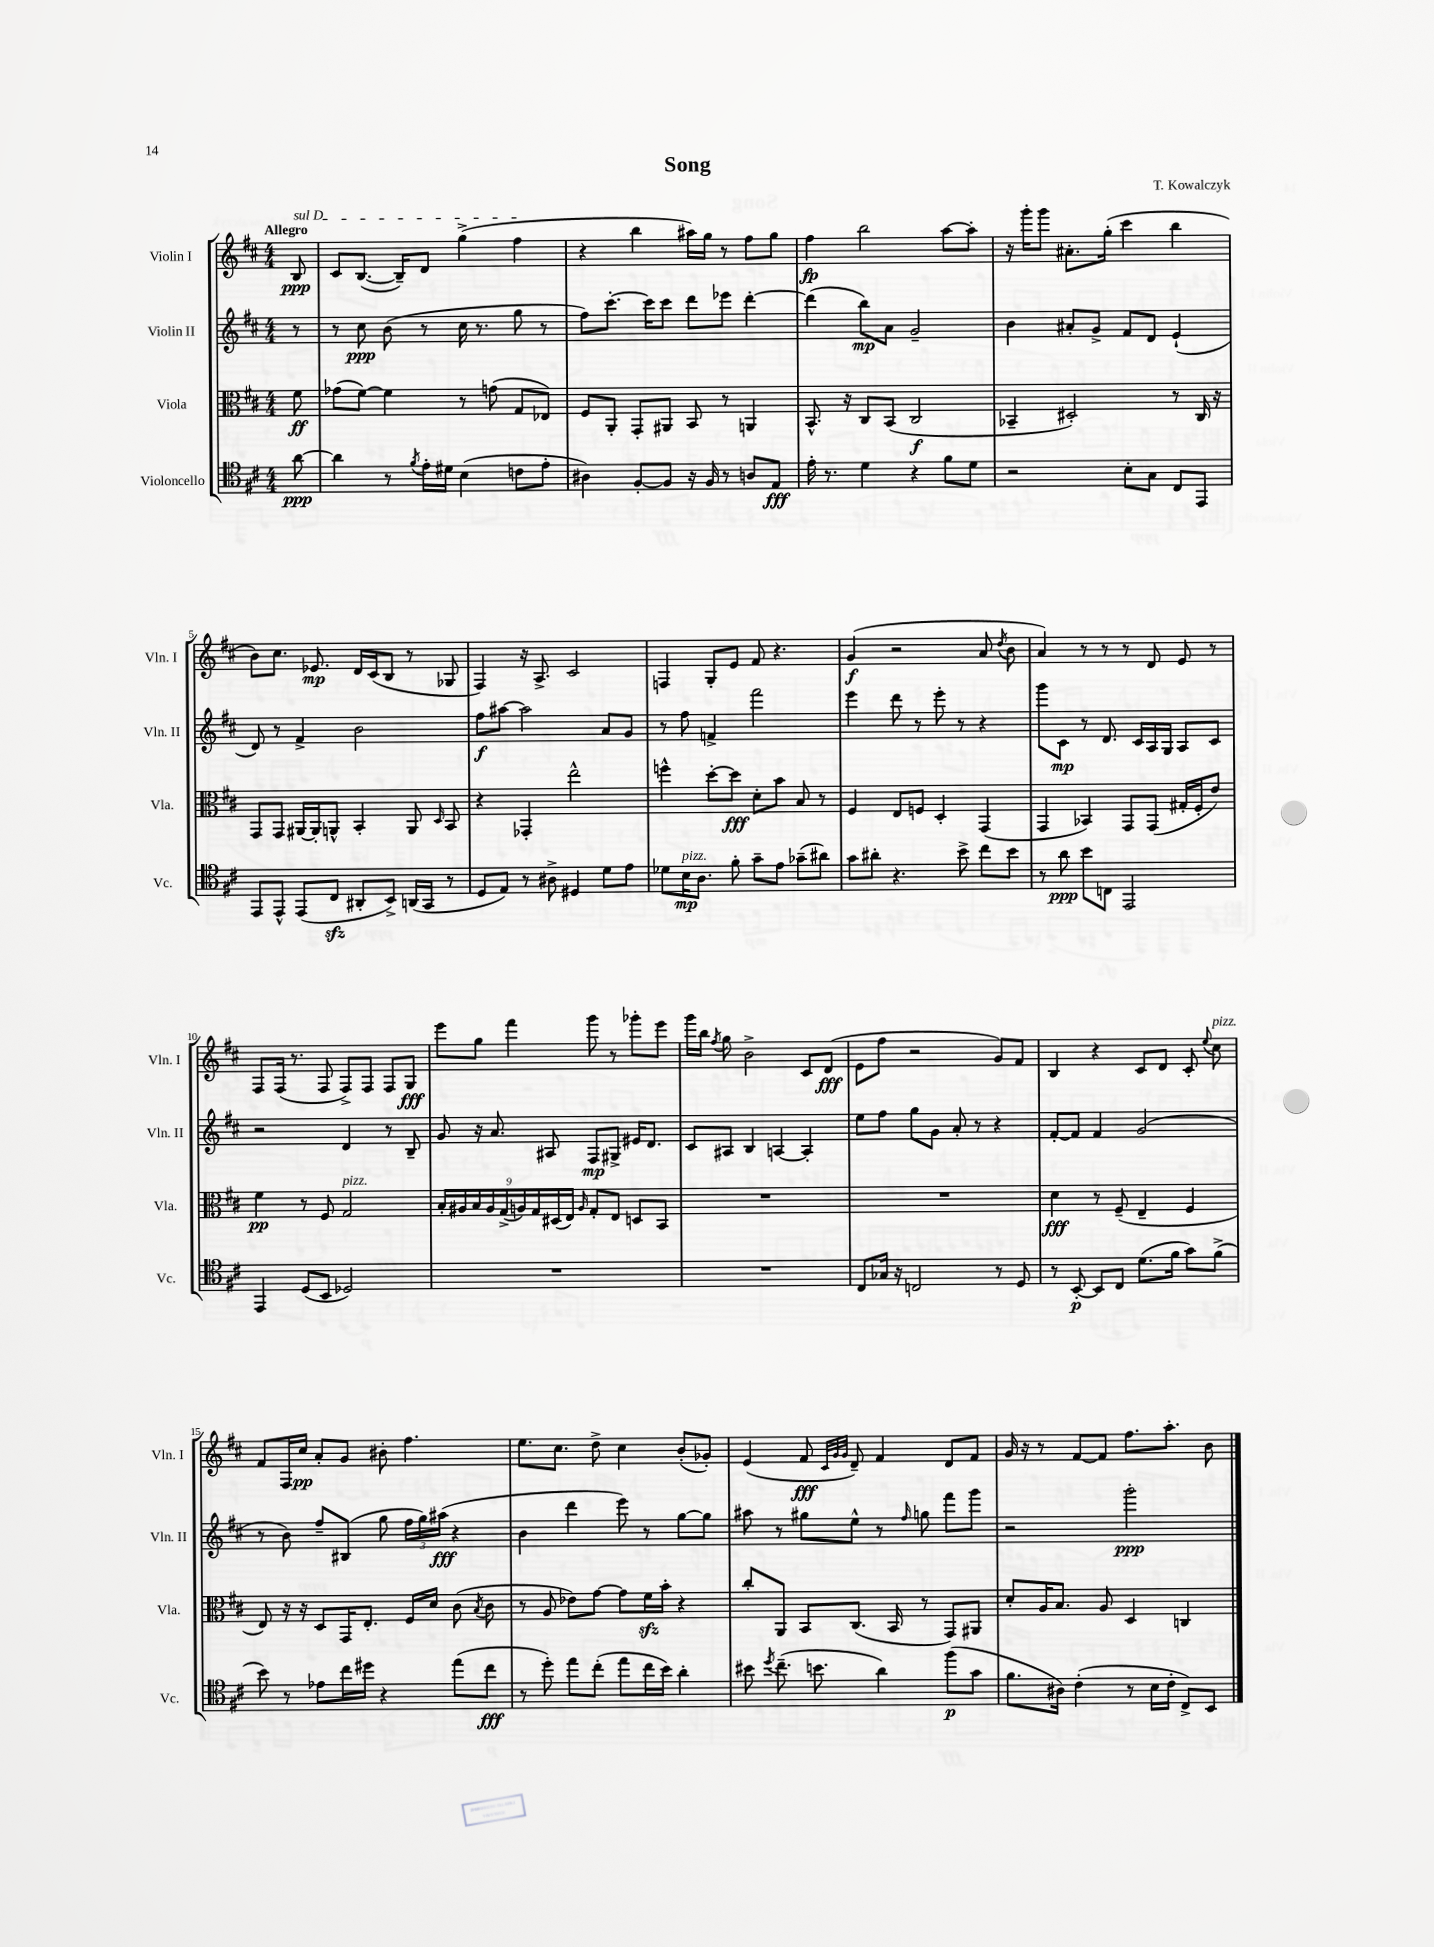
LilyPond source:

\header { title = "Song" composer = "T. Kowalczyk" }
<<
\new StaffGroup <<
\new Staff = "s0" \with { instrumentName = "Violin I" shortInstrumentName = "Vln. I" } {
    \clef treble \key d \major \numericTimeSignature \time 4/4 \partial 8 \tempo "Allegro"
    \autoBeamOff \once \override TextSpanner.bound-details.left.text = \markup { \italic "sul D" } b8\ppp\startTextSpan |
    cis'8[ b8.]~( b16[--) d'8] g''4->( fis''4\stopTextSpan |
    r4 b''4 ais''16[) g''16] r8 fis''8[ g''8] |
    fis''4\fp b''2 a''8[~ a''8]-. |
    r16 g'''16[-. g'''8] ais'8.[-. g''16]-.( cis'''4 b''4 |
    b'8[) cis''8.] ees'8.\mp d'16[ cis'16( b8] r8 ges8 |
    fis4) r16 a8.-> cis'2 |
    f4 g8[-. e'8] fis'8 r4. |
    g'4\f( r2 a'8 \acciaccatura { d''8 } b'8 |
    a'4) r8 r8 r8 d'8 e'8 r8 |
    fis8[ fis16]( r8. fis8 fis8[->) fis8] fis8[ g8]\fff |
    e'''8[ g''8] fis'''4 g'''8 r8 ges'''8[-. e'''8] |
    g'''16[ b''16] \acciaccatura { fis''8 } g''8 b'2-> cis'8[ d'8]\fff( |
    e'8[ fis''8] r2 g'8[) fis'8] |
    b4 r4 cis'8[ d'8] cis'8-. \appoggiatura { e''8 } cis''8^\markup { \italic "pizz." } |
    fis'8[ fis16 cis''16]\pp a'8[-. g'8] bis'8-. fis''4. |
    e''8.[ cis''8.] d''8-> cis''4 b'8[-.( ges'8]-.) |
    e'4( fis'8\fff \grace { cis'32[ g'32 g'32] } d'8--) fis'4 d'8[ fis'8] |
    g'16 r16 r8 fis'8[~ fis'8] fis''8.[ a''8.]-. b'8 \bar "|." |
}
\new Staff = "s1" \with { instrumentName = "Violin II" shortInstrumentName = "Vln. II" } {
    \clef treble \key d \major \numericTimeSignature \time 4/4 \partial 8
    \autoBeamOff r8 |
    r8 cis''8\ppp b'8( r8 cis''16 r8. g''8 r8 |
    fis''8[) cis'''8.]~-. cis'''16[ cis'''8] d'''8[ ees'''8] d'''4~-. |
    d'''4( b''8[\mp) a'8] g'2-- |
    b'4 ais'8[-. g'8]-> fis'8[ d'8] e'4-!( |
    d'8) r8 fis'4-> b'2 |
    fis''8[\f ais''8]~ ais''2 a'8[ g'8] |
    r8 fis''8 f'4-> fis'''2 |
    e'''4 d'''8 r8 e'''8-. r8 r4 |
    g'''8[ cis'8]\mp r8 d'8. cis'16[ a16 g16] a8[ cis'8] |
    r2 d'4 r8 b8-- |
    g'8 r16 a'8. ais8 fis8[\mp gis8]-> eis'16[ d'8.] |
    cis'8[ ais8] b4 a4~ a4-. |
    e''8[ fis''8] g''8[ g'8] a'8-. r8 r4 |
    fis'8[~-. fis'8] fis'4 g'2( |
    r8 b'8) fis''8[-- bis8]( g''8 \tuplet 3/2 { fis''16[ g''16) ais''16]\fff( } r4 |
    b'4 d'''4 e'''8) r8 g''8[~ g''8] |
    ais''8 r8 gis''8[ e''8]-^ r8 \grace { fis''16 } g''8 fis'''8[ g'''8] |
    r2 g'''2-.\ppp \bar "|." |
}
\new Staff = "s2" \with { instrumentName = "Viola" shortInstrumentName = "Vla." } {
    \clef alto \key d \major \numericTimeSignature \time 4/4 \partial 8
    \autoBeamOff fis'8\ff |
    ges'8[( fis'8]~) fis'4 r8 g'8( g8[ ees8]) |
    fis8[ a,8]-. g,8[-. ais,8] b,8 r8 a,4 |
    b,8.-^ r16 cis8[ b,8]( cis2\f |
    bes,4-- dis2-.) r8 cis16 r16 |
    g,8[ g,8] ais,16[~ ais,16-. a,8]-^ b,4-. a,8 \grace { d16 } b,8 |
    r4 ges,4-. e''2-^ |
    f''4-^ d''8[~-. d''8]\fff d'8[-. b'8] b8 r8 |
    fis4 e8[ f8] d4-. g,4( |
    g,4 bes,4) g,8[ g,8]( gis16[-. fis16-. e'8]) |
    fis'4\pp r8 fis8 g2^\markup { \italic "pizz." } |
    \tuplet 9/8 { b16[-. ais16 b16 ais16 g16->( a16) g16 dis16( e16]) } \grace { a16 } g8[-. e8] d8[ b,8] |
    R1 |
    R1 |
    d'4\fff r8 fis8--( e4-- fis4 |
    e8) r16 r16 d8[ g,16 e8.]-. fis16[ d'16] cis'8( \acciaccatura { b8 } cis'8 |
    r8 a8 ees'8[) g'8]~ g'8[ fis'16\sfz b'16]-. r4 |
    cis''8[-. a,8] b,8[ cis8.]( b,16 r8 g,8[) ais,8] |
    d'8[-. a16 b8.] a8 d4 c4 \bar "|." |
}
\new Staff = "s3" \with { instrumentName = "Violoncello" shortInstrumentName = "Vc." } {
    \clef tenor \key d \major \numericTimeSignature \time 4/4 \partial 8
    \autoBeamOff a'8~\ppp |
    a'4 r8 \acciaccatura { fis'8 } e'16[-. dis'16] b4( c'8[ e'8]-. |
    ais4) fis8[~-. fis8] r16 fis16 r8 a8[ e8]\fff |
    e'16-. r8. d'4 r4 fis'8[ d'8] |
    r2 b8[-. g8] cis8[ e,8] |
    e,8[ e,8]-^ e,8[( cis8]\sfz ais,8[-. b,8]->) a,16[( g,16] r8 |
    d8[ e8]) r8 ais8-> dis4 d'8[ e'8] |
    des'8[ b16\mp^\markup { \italic "pizz." } a8.] fis'8-. g'8[-- e'8] ges'8[--( ais'8]) |
    g'8[ ais'8]-. r4. b'8-> cis''8[ b'8] |
    r8 a'8\ppp b'8[ c8] e,2 |
    e,4 d8[( b,8] des2) |
    R1 |
    R1 |
    cis8[ ges16] r16 c2 r8 d8 |
    r8 b,8~-.\p b,8[ cis8] d'8.[( fis'16] g'8[) fis'8]->( |
    b'8) r8 ees'8[ cis''16 dis''16] r4 e''8[( cis''8]\fff |
    r8 d''8-.) e''8[ cis''8]-.( e''8[ cis''16 b'16]) a'4-. |
    bis'8 \acciaccatura { d''8 } cis''8.--( b'8. a'4) fis''8[\p( g'8] |
    fis'8.[ ais16]) cis'4-.( r8 b16[ cis'16]-. cis8[->) b,8] \bar "|." |
}
>>
>>
